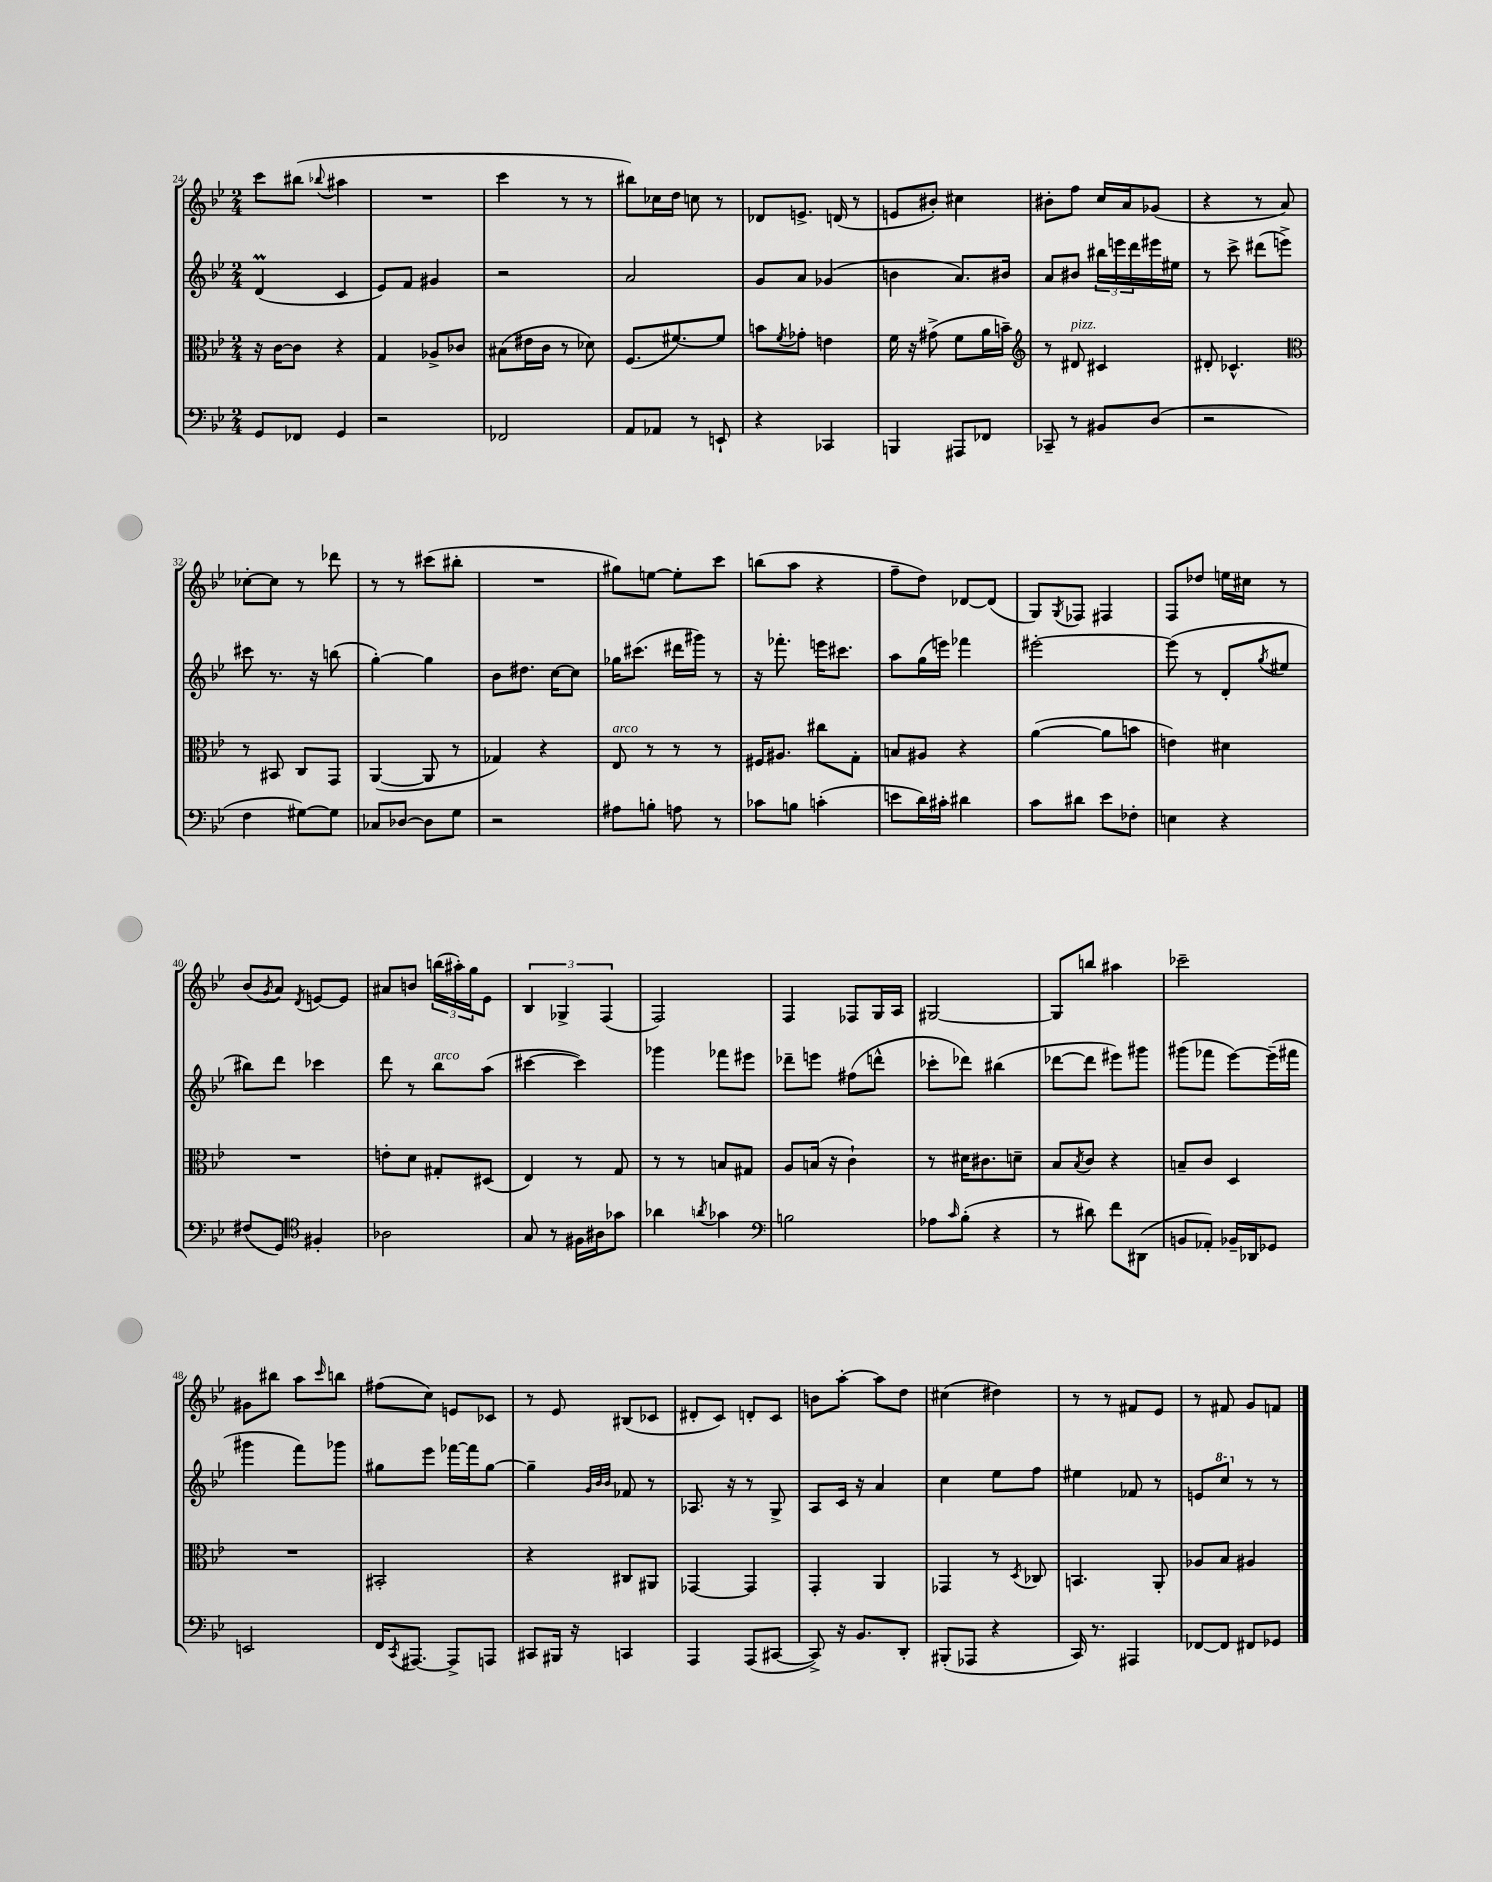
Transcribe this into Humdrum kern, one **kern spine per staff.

**kern	**kern	**kern	**kern
*staff4	*staff3	*staff2	*staff1
*clefF4	*clefC3	*clefG2	*clefG2
*k[b-e-]	*k[b-e-]	*k[b-e-]	*k[b-e-]
*M2/4	*M2/4	*M2/4	*M2/4
8GG/L	16r	(4d/	8ccc\L
.	[16c\LK	.	.
8FF-/J	8c\]J	.	(8bb#\J
.	.	.	8qqbb-/
4GG/	4r	4c/	4aa#\
=	=	=	=
2r	4G/	8e-/L)	2r
.	.	8f/J	.
.	8A-^/L	4g#/	.
.	8c-/J	.	.
=	=	=	=
2FF-/	(8B#\L	2r	4ccc\
.	16e#\L	.	.
.	16c\JJ	.	.
.	8r	.	8r
.	8d-\)	.	8r
=	=	=	=
8AA/L	(8.F/L	2a/	8bb#\L)
8AA-/J	.	.	16cc-\L
.	[8.f#/)	.	16dd\JJ
8r	.	.	8cc\
8EE`/	8f#/]J	.	8r
=	=	=	=
4r	8b\L	8g/L	8d-/L
.	8qf/	.	.
.	8g-'\J	8a/J	8.e^/J
4CC-/	4e\	(4g-/	.
.	.	.	(16d/
.	.	.	8r
=	=	=	=
4BBB/	16f\	4b\	8e/L
.	16r	.	.
.	(8g#^\	.	8b#'/J)
8AAA#/L	8f\L	8.a/L)	4cc#\
8FF-/J	16a\L	.	.
.	16b~\JJ)	16b#/Jk	.
=	=	=	=
*	*clefG2	*	*
8CC-~/	8r	8a/L	8b#'\L
8r	8d#/	8b#/J	8ff\J
8BB#/L	4c#/	24bb#\LL	16cc/LL
.	.	24eee\	.
.	.	.	16a/J
.	.	24ddd\	.
(8D/J	.	16eee#\	(8g-/J
.	.	16ee#\JJ	.
=	=	=	=
2r	8d#'/	8r	4r
.	4.c-^^/	8ccc^\	.
.	.	(8ddd#\L	8r
.	.	8eee^\J)	8a/)
=	=	=	=
*	*clefC3	*	*
4F\	8r	8ccc#\	[8cc-'\L
.	8BB#/	8.r	8cc-\]J
[8G#\L)	8C/L	.	8r
.	.	16r	.
8G#\]J	8GG/J	(8bb\	8ddd-\
=	=	=	=
8C-/L	([4AA/	[4gg'\)	8r
[8D-/J	.	.	8r
8D-\]L	8AA/]	4gg\]	(8ccc#\L
8G\J	8r	.	8bb#'\J
=	=	=	=
2r	4G-/)	8b-\L	2r
.	.	8.dd#\J	.
.	4r	.	.
.	.	[16cc\LK	.
.	.	8cc\]J	.
=	=	=	=
8A#\L	8E-/	16gg-\LK	8gg#\L)
.	.	(8.ccc#\J	.
8B'\J	8r	.	[8ee\J
8A\	8r	16ddd#\LL	8ee'\]L
.	.	16ggg#\JJ)	.
8r	8r	8r	8ccc\J
=	=	=	=
8c-\L	16F#/LK	16r	(8bb\L
.	8.A#/J	8.fff-'\	.
8B\J	.	.	8aa\J
(4c'\	8cc#\L	16eee\LK	4r
.	.	8.ccc#\J	.
.	8G'\J	.	.
=	=	=	=
8e\L	8B/L	8aa\L	8ff~\L
16d\L)	8A#/J	(16gg\L	8dd\J)
16c#'\JJ	.	16eee\JJ)	.
4d#\	4r	4fff-\	[8d-/L
.	.	.	(8d-/]J
=	=	=	=
8c\L	([4a\	[2eee#'\	8G/L)
.	.	.	8qG/
8d#\J	.	.	8F-/J
8e-\L	8a\]L	.	4F#/
8F-'\J	8b\J	.	.
=	=	=	=
4E\	4e\)	(8eee#\]	8F/L
.	.	8r	8dd-/J
4r	4d#\	8d'/L	16ee\LL
.	.	.	16cc#\JJ
.	.	8qgg/	.
.	.	8ee#/J	8r
=	=	=	=
(8F#/L	2r	8bb#\L)	(8b-/L
.	.	.	8qg/
8GG/J)	.	8ddd\J	8a/J)
*clefC4	*	*	*
.	.	.	8qd/
4F#'/	.	4ccc-\	[8e/L
.	.	.	8e/]J
=	=	=	=
2A-\	8e'\L	8ddd\	8a#/L
.	8d\J	8r	8b/J
.	8G#'/L	8bb-\L	(24bb\LL
.	.	.	24aa#'\)
.	.	.	24gg\J
.	(8D#/J	(8aa\J	8e-\J
=	=	=	=
8G/	4E-/)	[4ccc#\	6B-/
8r	.	.	.
.	.	.	6G-^/
16F#\LL	8r	4ccc#\])	.
16A#\J	.	.	.
.	.	.	(6F/
8g-\J	8G/	.	.
=	=	=	=
4a-\	8r	4ggg-\	2F/)
.	8r	.	.
8qa/	.	.	.
4g-\	8B/L	8fff-\L	.
.	8G#/J	8eee#\J	.
=	=	=	=
*clefF4	*	*	*
2B\	8A/L	8ddd-~\L	4F/
.	(16B/Jk	8eee\J	.
.	16r	.	.
.	4c`\)	(8ff#\L	8F-/L
.	.	8ddd^^\J	16G/L
.	.	.	16A/JJ
=	=	=	=
8A-\L	8r	8ccc-'\L	[2G#/
16qqc/	.	.	.
(8B-'\J	16d#\LK	8ddd-\J)	.
.	8.c#\	.	.
4r	.	(4bb#\	.
.	8d~\J	.	.
=	=	=	=
8r	8B-/L	[8ddd-\L	8G#/]L
.	8qB-/	.	.
8d#\)	8c/J	8ddd-\]J	8bb/J
8f\L	4r	8eee#\L)	4aa#\
(8DD#\J	.	8ggg#\J	.
=	=	=	=
8BB/L	8B~/L	(8ggg#\L	2ccc-~\
8AA-'/J)	8c/J	8fff-\J	.
16BB-~/LL	4D/	[8eee-\L)	.
16DD-/J	.	.	.
8GG-/J	.	(16eee-~\]L	.
.	.	16fff#\JJ	.
=	=	=	=
2EE/	2r	4ggg#\	8g#\L
.	.	.	8bb#\J
.	.	8fff\L)	8aa\L
.	.	.	16qqccc/
.	.	8ggg-\J	8bb\J
=	=	=	=
16FF/LK	2BB#'/	8gg#\L	(8ff#\L
8qCC/	.	.	.
[8.AAA#/J	.	.	.
.	.	8eee-\J	8cc\J)
8AAA#^/]L	.	[16fff-\LL	8e/L
.	.	16fff-\]J	.
8AAA/J	.	[8gg#\J	8c-/J
=	=	=	=
8CC#/L	4r	4gg#~\]	8r
16BBB#/Jk	.	.	8e-/
16r	.	.	.
.	.	32qqg/LLL	.
.	.	32qqb-/	.
.	.	32qqb-/JJJ	.
4CC/	8C#/L	8f-/	(8B#/L
.	8AA#/J	8r	8c-/J
=	=	=	=
4AAA/	[4GG-/	8.A-/	8d#'/L
.	.	.	8c/J)
.	.	16r	.
(8AAA/L	4GG-/]	8r	8d'/L
[8CC#/J	.	8G^/	8c/J
=	=	=	=
8CC#^/])	4GG'/	8A/L	8b\L
16r	.	16c/Jk	[8aa'\J
8.BB-/L	.	16r	.
.	4AA/	4a/	8aa\]L
8DD'/J	.	.	8dd\J
=	=	=	=
(8BBB#'/L	4GG-/	4cc\	(4cc#\
8AAA-/J	.	.	.
4r	8r	8ee-\L	4dd#\)
.	8qD/	.	.
.	8C-/	8ff\J	.
=	=	=	=
16CC/)	4.BB/	4ee#\	8r
8.r	.	.	.
.	.	.	8r
4AAA#/	.	8f-/	8f#/L
.	8AA'/	8r	8e-/J
=	=	=	=
[8FF-/L	8A-/L	8e/L	8r
8FF-/]J	8B-/J	8ccc/J	8f#/
8FF#/L	4A#/	8r	8g/L
8GG-/J	.	8r	8f/J
==	==	==	==
*-	*-	*-	*-
